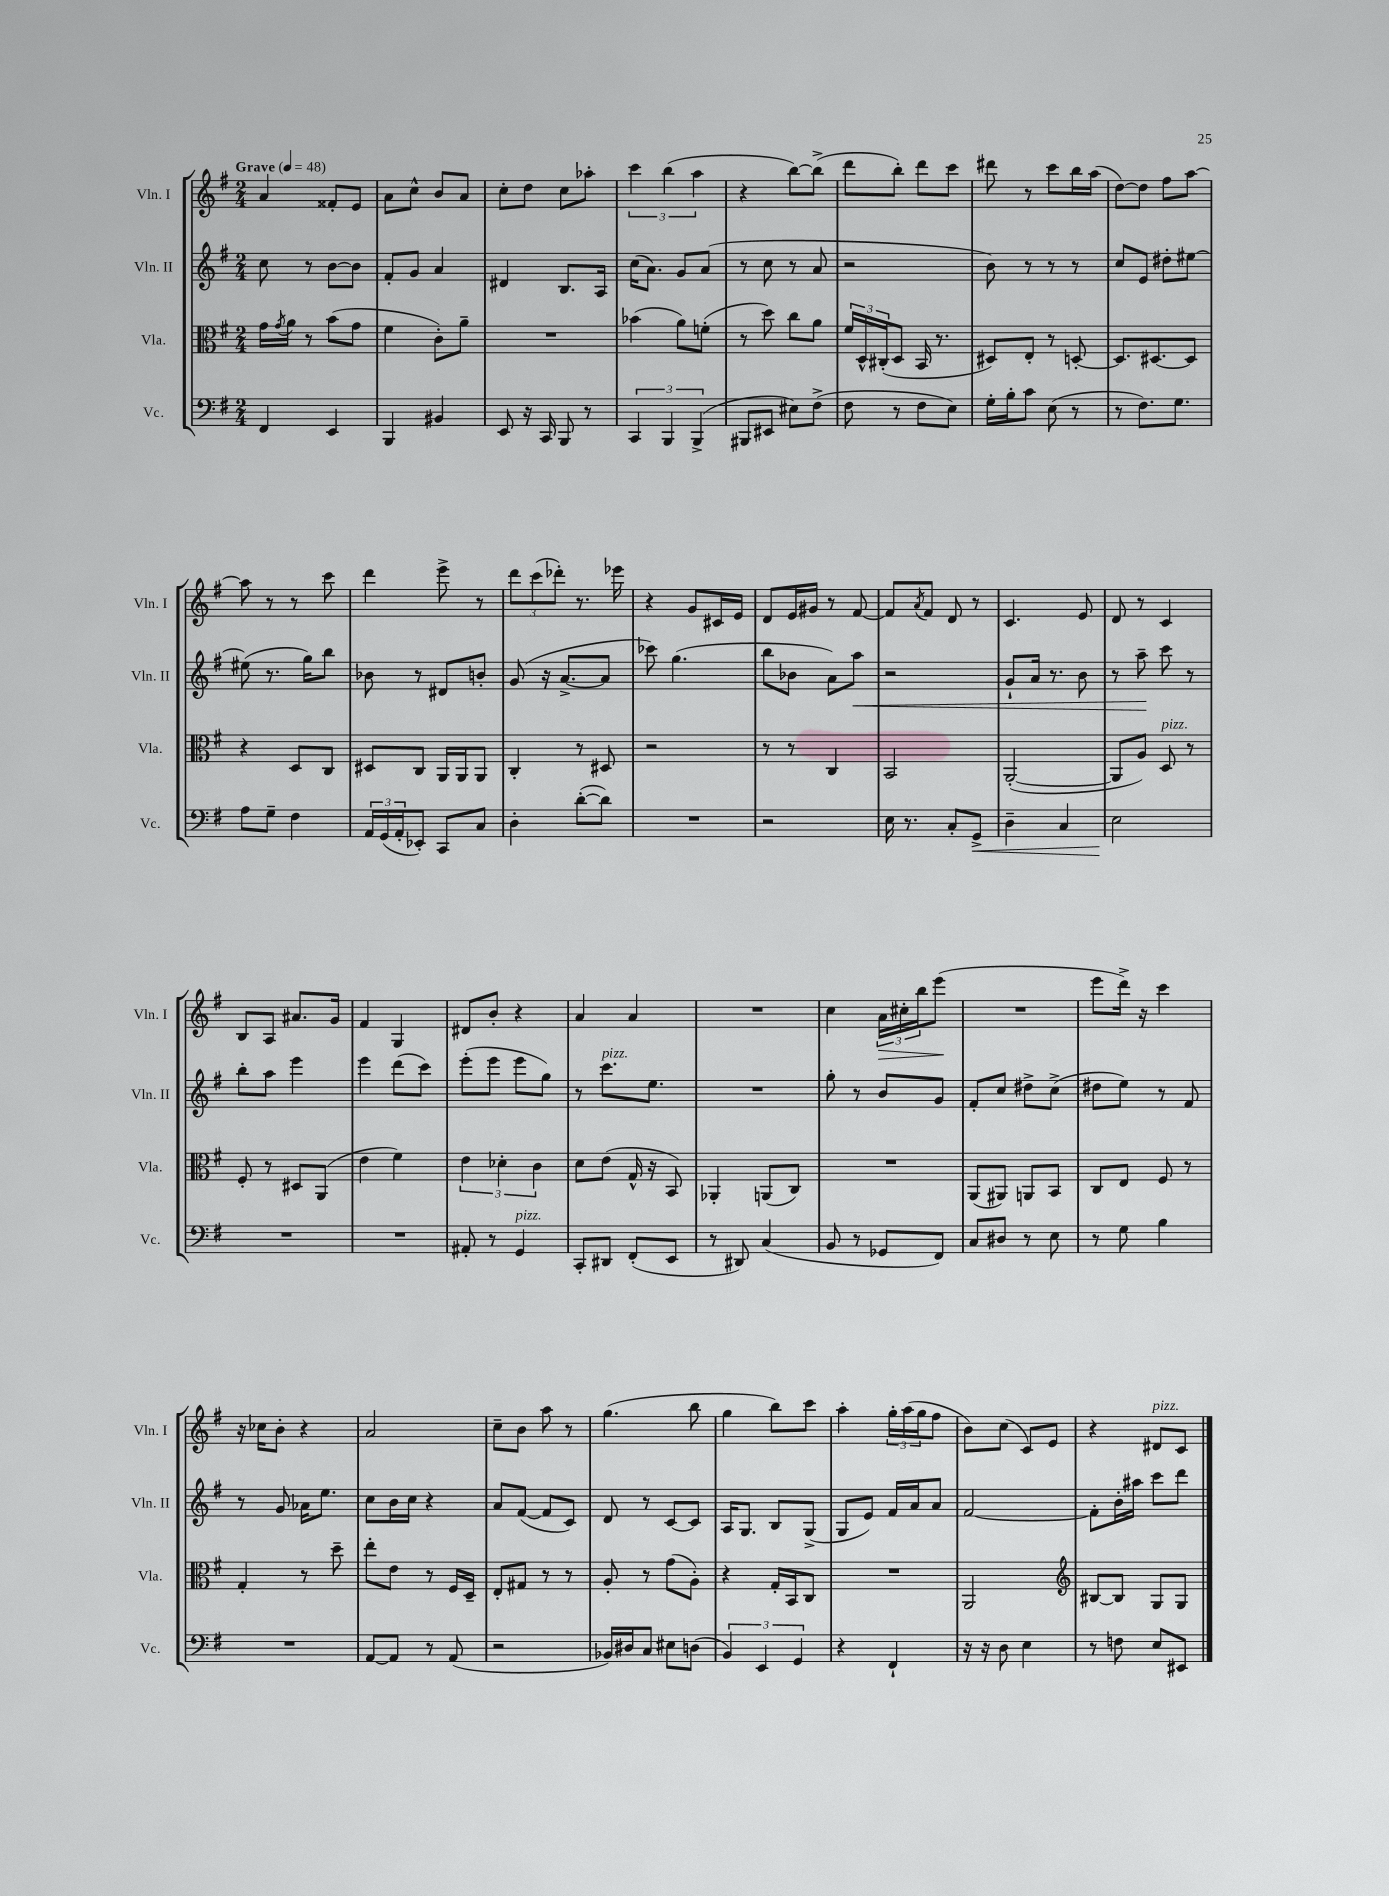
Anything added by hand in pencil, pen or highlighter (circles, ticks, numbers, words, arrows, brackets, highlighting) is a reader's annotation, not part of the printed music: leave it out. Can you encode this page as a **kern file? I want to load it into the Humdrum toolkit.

**kern	**dynam	**kern	**kern	**dynam	**kern	**dynam
*part4	*part4	*part3	*part2	*part2	*part1	*part1
*staff4	*staff4	*staff3	*staff2	*staff2	*staff1	*staff1
*I"Vc.	*	*I"Vla.	*I"Vln. II	*	*I"Vln. I	*
*I'Vc.	*	*I'Vla.	*I'Vln. II	*	*I'Vln. I	*
*clefF4	*	*clefC3	*clefG2	*	*clefG2	*
*k[f#]	*	*k[f#]	*k[f#]	*	*k[f#]	*
*M2/4	*	*M2/4	*M2/4	*	*M2/4	*
*MM48	*	*MM48	*MM48	*	*MM48	*
=1	=1	=1	=1	=1	=1	=1
!	!	!	!	!	!LO:TX:a:B:t=Grave	!
4FF#/	.	16g\LL	8cc\	.	4a/	.
.	.	8qg/	.	.	.	.
.	.	16a\JJ	.	.	.	.
.	.	8r	8r	.	.	.
4EE/	.	(8b\L	[8b\L	.	8f##X'/L	.
.	.	8g\J	8b\J]	.	8e/J	.
=2	=2	=2	=2	=2	=2	=2
4BBB/	.	4f#\	8f#'/L	.	8a\L	.
.	.	.	8g/J	.	8cc^^\J	.
4BB#X/	.	8c'\L)	4a/	.	8b/L	.
.	.	8a~\J	.	.	8a/J	.
=3	=3	=3	=3	=3	=3	=3
8EE/	.	2r	4d#X/	.	8cc'\L	.
16r	.	.	.	.	8dd\J	.
16CC/	.	.	.	.	.	.
8BBB/	.	.	8.B/L	.	8cc\L	.
8r	.	.	.	.	8aa-X'\J	.
.	.	.	16A/Jk	.	.	.
=4	=4	=4	=4	=4	=4	=4
6CC/	.	(4b-X\	(16cc\KL	.	6ccc\	.
.	.	.	8.a\J)	.	.	.
6BBB/	.	.	.	.	(6bb\	.
.	.	8a\L)	8g/L	.	.	.
(6BBB^/	.	.	.	.	6aa\	.
.	.	(8fn'\J	(8a/J	.	.	.
=5	=5	=5	=5	=5	=5	=5
8BBB#X/L	.	8r	8r	.	4r	.
8EE#X/J	.	8dd\)	8cc\	.	.	.
8E#X\L)	.	8cc\L	8r	.	[8bb\L)	.
(8F#^\J	.	8a\J	8a/	.	(8bb^\J]	.
=6	=6	=6	=6	=6	=6	=6
8F#\	.	24f#/LL	2r	.	8ddd\L	.
.	.	24D^^/	.	.	.	.
.	.	(24C#X'/J	.	.	.	.
8r	.	8D/J	.	.	8bb'\J)	.
8F#\L	.	16BB/	.	.	8ddd\L	.
.	.	8.r	.	.	.	.
8E\J)	.	.	.	.	8ccc\J	.
=7	=7	=7	=7	=7	=7	=7
16G'\LL	.	8D#X/L)	8b\)	.	8ddd#X\	.
16B'\J	.	.	.	.	.	.
8c\J	.	8E'/J	8r	.	8r	.
(8E\	.	8r	8r	.	8ccc\L	.
8r	.	[8Dn'/	8r	.	16bb\L	.
.	.	.	.	.	(16aa\JJ	.
=8	=8	=8	=8	=8	=8	=8
8r	.	8.D/L]	8cc/L	.	[8dd\L)	.
8.F#\L)	.	.	8e/J	.	8dd\J]	.
.	.	[8.D#X/	.	.	.	.
.	.	.	8dd#X'\L	.	8ff#\L	.
8.G\J	.	.	.	.	.	.
.	.	8D#/J]	[8ee#X\J	.	[8aa\J	.
!!LO:LB:g=z
=9	=9	=9	=9	=9	=9	=9
8A\L	.	4r	(8ee#X\]	.	8aa\]	.
8G~\J	.	.	8.r	.	8r	.
4F#\	.	8D/L	.	.	8r	.
.	.	.	16gg\KL)	.	.	.
.	.	8C/J	8bb\J	.	8ccc\	.
=10	=10	=10	=10	=10	=10	=10
24AA/LL	.	8D#X/L	8b-X\	.	4ddd\	.
(24GG/	.	.	.	.	.	.
24AA'/J	.	.	.	.	.	.
8EE-X'/J)	.	8C/J	8r	.	.	.
8CC/L	.	16AA/LL	8d#X/L	.	8eee^\	.
.	.	16AA/J	.	.	.	.
8C/J	.	8AA/J	8bn'/J	.	8r	.
=11	=11	=11	=11	=11	=11	=11
4D'\	.	4C'/	(8g/	.	12ddd\L	.
.	.	.	.	.	(12ccc\	.
.	.	.	16r	.	.	.
.	.	.	.	.	12ddd-X'\J)	.
.	.	.	[8.a^/L	.	.	.
([8d'\L	.	8r	.	.	8.r	.
8d\J])	.	8D#X/	8a/J]	.	.	.
.	.	.	.	.	16eee-X\	.
=12	=12	=12	=12	=12	=12	=12
2r	.	2r	8ccc-X\)	.	4r	.
.	.	.	(4.gg\	.	.	.
.	.	.	.	.	8g/L	.
.	.	.	.	.	16c#X/L	.
.	.	.	.	.	16e/JJ	.
=13	=13	=13	=13	=13	=13	=13
2r	.	8r	8bb\L	.	8d/L	.
.	.	8r	8b-X\J	.	16e/L	.
.	.	.	.	.	16g#X/JJ	.
.	.	4C/	8a\L)	.	8r	.
!	!	!	!	!LO:HP:b	!	!
.	.	.	8aa\J	<	[8f#/	.
=14	=14	=14	=14	=14	=14	=14
16E\	.	2BB/	2r	.	8f#/L]	.
8.r	.	.	.	.	.	.
.	.	.	.	.	8qa/	.
.	.	.	.	.	8f#/J	.
8C'/L	.	.	.	.	8d/	.
!	!LO:HP:b	!	!	!	!	!
8GG^/J	<	.	.	.	8r	.
=15	=15	=15	=15	=15	=15	=15
4D~\	.	([2AA'/	8g`/L	.	4.c/	.
.	.	.	16a/Jk	.	.	.
.	.	.	8.r	.	.	.
4C/	.	.	.	.	.	.
.	.	.	8b\	.	8e/	.
=16	=16	=16	=16	=16	=16	=16
2E\	.	8AA/L]	8r	.	8d/	.
.	.	8A/J)	8aa~\	.	8r	.
!	!	!LO:TX:a:i:t=pizz.	!	!	!	!
.	.	8D/	8ccc\	[	4c/	.
.	.	8r	8r	.	.	.
.	[	.	.	.	.	.
!!LO:LB:g=z
=17	=17	=17	=17	=17	=17	=17
2r	.	8F#'/	8bb'\L	.	8B/L	.
.	.	8r	8aa\J	.	8A/J	.
.	.	8D#X/L	4eee\	.	8.a#X/L	.
.	.	(8AA/J	.	.	.	.
.	.	.	.	.	16g/Jk	.
=18	=18	=18	=18	=18	=18	=18
2r	.	4e\	4eee\	.	4f#/	.
.	.	4f#\)	(8ddd\L	.	4G/	.
.	.	.	8ccc\J)	.	.	.
=19	=19	=19	=19	=19	=19	=19
8AA#X'/	.	6e\	(8eee'\L	.	8d#X/L	.
8r	.	.	8eee\J	.	8b'/J	.
.	.	6d-X'\	.	.	.	.
!LO:TX:a:i:t=pizz.	!	!	!	!	!	!
4GG/	.	.	8eee\L	.	4r	.
.	.	6c\	.	.	.	.
.	.	.	8gg\J)	.	.	.
=20	=20	=20	=20	=20	=20	=20
8CC'/L	.	8d\L	8r	.	4a/	.
!	!	!	!LO:TX:a:i:t=pizz.	!	!	!
8DD#X/J	.	(8e\J	8.ccc\L	.	.	.
(8FF#'/L	.	16G^^/	.	.	4a/	.
.	.	16r	8.ee\J	.	.	.
8EE/J	.	8BB/)	.	.	.	.
=21	=21	=21	=21	=21	=21	=21
8r	.	4AA-X'/	2r	.	2r	.
8DD#X/)	.	.	.	.	.	.
(4C/	.	(8AAn/L	.	.	.	.
.	.	8C/J)	.	.	.	.
=22	=22	=22	=22	=22	=22	=22
8BB/	.	2r	8gg'\	.	4cc\	.
8r	.	.	8r	.	.	.
!	!	!	!	!	!	!LO:HP:b
8GG-X/L	.	.	8b/L	.	24a\LL	>
.	.	.	.	.	24cc#X'\	.
.	.	.	.	.	24bb\J	.
8FF#/J)	.	.	8g/J	.	(8eee\J	.
.	.	.	.	.	.	]
=23	=23	=23	=23	=23	=23	=23
8C/L	.	(8AA/L	8f#'/L	.	2r	.
8D#X/J	.	8AA#X/J)	8cc/J	.	.	.
8r	.	8AAn/L	8dd#X^\L	.	.	.
8E\	.	8BB/J	(8cc^\J	.	.	.
=24	=24	=24	=24	=24	=24	=24
8r	.	8C/L	8dd#X\L	.	8eee\L	.
8G\	.	8E/J	8ee\J)	.	16ddd^\Jk)	.
.	.	.	.	.	16r	.
4B\	.	8F#/	8r	.	4ccc\	.
.	.	8r	8f#/	.	.	.
!!LO:LB:g=z
=25	=25	=25	=25	=25	=25	=25
2r	.	4G'/	8r	.	16r	.
.	.	.	.	.	16cc-X\KL	.
.	.	.	8g/	.	8b'\J	.
.	.	8r	16a-X\KL	.	4r	.
.	.	.	8.ee\J	.	.	.
.	.	8dd~\	.	.	.	.
=26	=26	=26	=26	=26	=26	=26
[8AA/L	.	8ee'\L	8cc\L	.	2a/	.
8AA/J]	.	8e\J	16b\L	.	.	.
.	.	.	16cc\JJ	.	.	.
8r	.	8r	4r	.	.	.
(8AA/	.	16F#/LL	.	.	.	.
.	.	16D~/JJ	.	.	.	.
=27	=27	=27	=27	=27	=27	=27
2r	.	8E'/L	8a/L	.	8cc~\L	.
.	.	8G#X/J	([8f#/J	.	8b\J	.
.	.	8r	8f#/L]	.	8aa\	.
.	.	8r	8c/J)	.	8r	.
=28	=28	=28	=28	=28	=28	=28
16BB-X/LL)	.	8A'/	8d/	.	(4.gg\	.
16D#X/J	.	.	.	.	.	.
8C/J	.	8r	8r	.	.	.
8E#X\L	.	(8g\L	[8c/L	.	.	.
(8Dn\J	.	8A'\J)	8c/J]	.	8bb\	.
=29	=29	=29	=29	=29	=29	=29
6BB/)	.	4r	16A/KL	.	4gg\	.
.	.	.	8.G/J	.	.	.
6EE/	.	.	.	.	.	.
.	.	16G'/LL	8B/L	.	8bb\L)	.
.	.	16BB/J	.	.	.	.
6GG/	.	.	.	.	.	.
.	.	8C/J	(8G^/J	.	8ccc\J	.
=30	=30	=30	=30	=30	=30	=30
4r	.	2r	8G/L	.	4aa'\	.
.	.	.	8e/J)	.	.	.
4FF#`/	.	.	16f#/LL	.	24gg'\LL	.
.	.	.	.	.	(24aa\	.
.	.	.	16a/J	.	.	.
.	.	.	.	.	24gg\J	.
.	.	.	8a/J	.	8ff#\J	.
=31	=31	=31	=31	=31	=31	=31
16r	.	2AA/	[2f#/	.	8b\L)	.
16r	.	.	.	.	.	.
8D\	.	.	.	.	(8cc\J	.
4E\	.	.	.	.	8c/L)	.
.	.	.	.	.	8e/J	.
=32	=32	=32	=32	=32	=32	=32
*	*	*clefG2	*	*	*	*
8r	.	[8B#X/L	8f#'\L]	.	4r	.
8Fn\	.	8B#/J]	16b'\L	.	.	.
.	.	.	16aa#X\JJ	.	.	.
!	!	!	!	!	!LO:TX:a:i:t=pizz.	!
8E/L	.	8G/L	8ccc\L	.	8d#X/L	.
8EE#X/J	.	8G/J	8ddd\J	.	8c/J	.
==	==	==	==	==	==	==
*-	*-	*-	*-	*-	*-	*-
